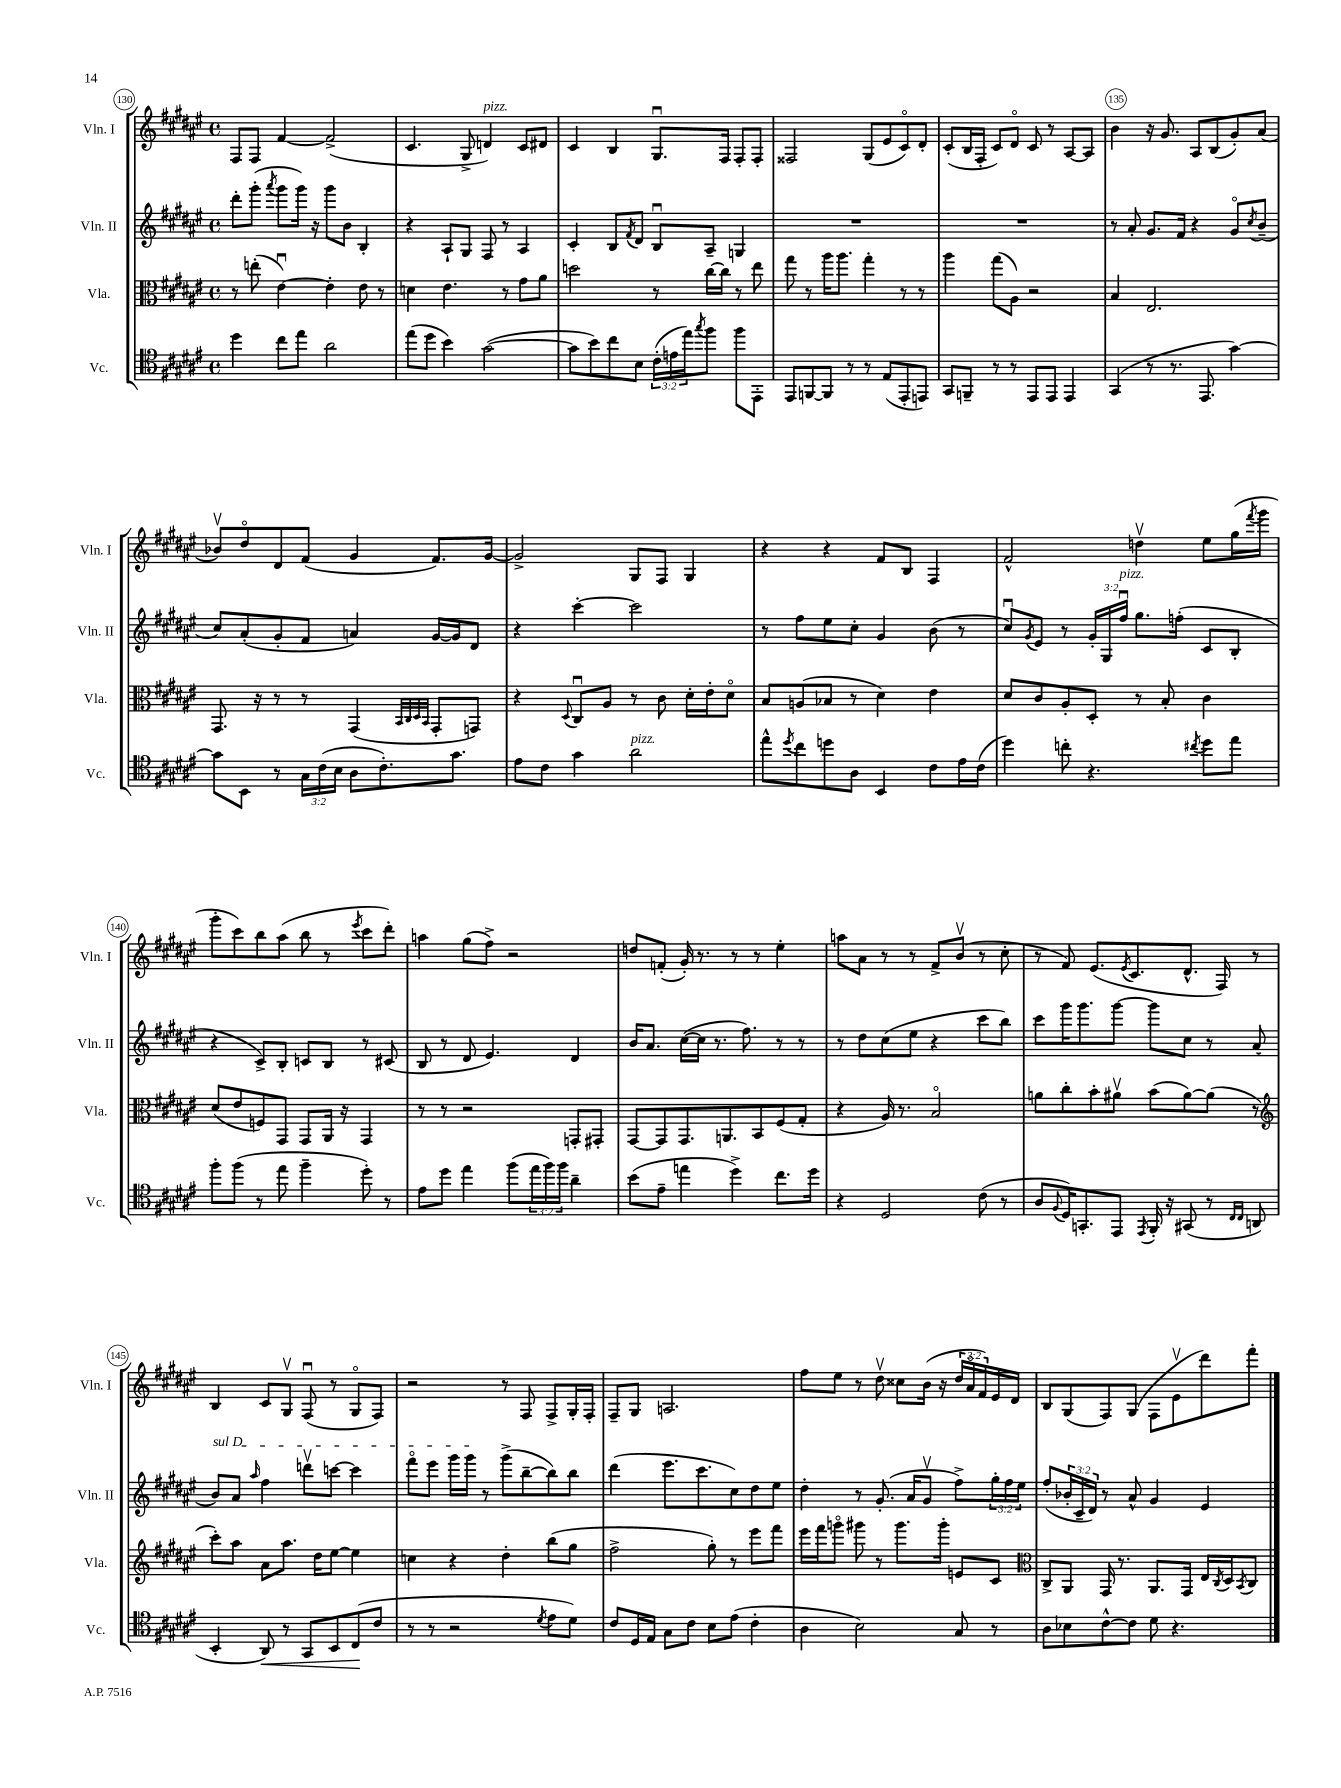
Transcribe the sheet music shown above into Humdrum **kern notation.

**kern	**dynam	**kern	**kern	**kern
*part4	*part4	*part3	*part2	*part1
*staff4	*staff4	*staff3	*staff2	*staff1
*I"Vc.	*	*I"Vla.	*I"Vln. II	*I"Vln. I
*I'Vc.	*	*I'Vla.	*I'Vln. II	*I'Vln. I
*clefC4	*	*clefC3	*clefG2	*clefG2
*k[f#c#g#d#a#e#]	*	*k[f#c#g#d#a#e#]	*k[f#c#g#d#a#e#]	*k[f#c#g#d#a#e#]
*M4/4	*	*M4/4	*M4/4	*M4/4
*met(c)	*	*met(c)	*met(c)	*met(c)
=130	=130	=130	=130	=130
4dd#\	.	8r	8ddd#'\L	8F#/L
.	.	(8een'\	(8ggg#'\J	8F#/J
.	.	.	8qaaa#/	.
8cc#\L	.	[4e#u\)	8ggg#\L	[4f#/
8ee#\J	.	.	16ggg#\Jk)	.
.	.	.	16r	.
2a#\	.	4e#'\]	8ggg#\L	(2f#^/]
.	.	.	8b\J	.
.	.	8e#\	4B'/	.
.	.	8r	.	.
=131	=131	=131	=131	=131
(8ee#\L	.	4dn\	4r	4.c#/
8dd#\J	.	.	.	.
4b\)	.	4.e#\	8A#`/L	.
.	.	.	8G#/J	8G#^/
!	!	!	!	!LO:TX:a:i:t=pizz.
([2g#\	.	.	8F#/	4dn/)
.	.	8r	8r	.
.	.	8g#\L	4A#/	8c#/L
.	.	8a#\J	.	8d#X/J
=132	=132	=132	=132	=132
8g#\L]	.	2ddn\	4c#'/	4c#/
8b\)	.	.	.	.
8cc#\	.	.	8B/L	4B/
.	.	.	8qf#/	.
8B\J	.	.	8d#/J	.
(24c#'\LL	.	8r	8Bu/L	8.G#u/L
24en\	.	.	.	.
24ee#\J)	.	.	.	.
8qgg#/	.	.	.	.
8ff#\J	.	[16cc#\LL	8A#~/J	.
.	.	16cc#\JJ]	.	16F#/Jk
8ff#\L	.	8r	4Gn/	8F#'/L
8EE#'\J	.	8ee#\	.	8F#'/J
=133	=133	=133	=133	=133
8EE#/L	.	8gg#\	1r	2F##X/
[8FFn/	.	8r	.	.
8FF/J]	.	16aa#\KL	.	.
.	.	8.aa#\J	.	.
8r	.	.	.	.
8r	.	4gg#'\	.	(8G#/L
(8E#/L	.	.	.	8e#/
8EE#'/	.	8r	.	8c#/)
8EEn/J)	.	8r	.	8d#'/J
=134	=134	=134	=134	=134
8GG#/L	.	4aa#\	1r	(8c#'/L
8FFn~/J	.	.	.	16B/L
.	.	.	.	16F#'/JJ
8r	.	(8gg#\L	.	8c#/L)
8r	.	8A#\J)	.	8d#/J
8EE#/L	.	2r	.	8c#/
8EE#/J	.	.	.	8r
4EE#/	.	.	.	[8A#/L
.	.	.	.	8A#/J]
=135	=135	=135	=135	=135
(4GG#/	.	4B/	8r	4b\
.	.	.	8a#'/	.
8r	.	2.E#/	8.g#/L	16r
.	.	.	.	8.g#/
8.r	.	.	.	.
.	.	.	16f#/Jk	.
.	.	.	4r	8A#/L
8.EE#/	.	.	.	.
.	.	.	.	(8B/
[4g#\)	.	.	8g#/L	8g#'/)
.	.	.	8qcc#/	.
.	.	.	(8b~/J	(8a#/J
!!LO:LB:g=z
=136	=136	=136	=136	=136
8g#\L]	.	8.GG#/	8cc#/L)	8b-Xv/L)
8BB\J	.	.	(8a#'/	8dd#/
.	.	16r	.	.
8r	.	8r	8g#'/	8d#/
24G#\LL	.	8r	8f#/J	(8f#/J
(24c#\	.	.	.	.
24B\JJ	.	.	.	.
8A#\L	.	(4GG#/	4an/)	4g#/
8.c#'\)	.	.	.	.
.	.	32qqBB/LLL	.	.
.	.	32qqC#/	.	.
.	.	32qqD#/	.	.
.	.	32qqBB/JJJ	.	.
.	.	8GG#'/L	[16g#/LL	8.f#/L)
8.g#\J	.	.	16g#/J]	.
.	.	8GGn/J)	8d#/J	.
.	.	.	.	[16g#/Jk
=137	=137	=137	=137	=137
8e#\L	.	4r	4r	2g#^/]
8c#\J	.	.	.	.
.	.	8qqD#/	.	.
4g#\	.	8C#u/L	[4ccc#'\	.
.	.	8A#/J	.	.
!LO:TX:a:i:t=pizz.	!	!	!	!
2a#\	.	8r	2ccc#\]	8G#/L
.	.	8c#\	.	8F#/J
.	.	16d#'\LL	.	4G#/
.	.	16e#'\J	.	.
.	.	8d#\J	.	.
=138	=138	=138	=138	=138
8ee#^^\L	.	8B/L	8r	4r
8qdd#/	.	.	.	.
8cc#\	.	(8An/	8ff#\L	.
8ddn\	.	8B-X/J	8ee#\	4r
8A#\J	.	8r	8cc#'\J	.
4BB/	.	4d#\)	4g#/	8f#/L
.	.	.	.	8B/J
8c#\L	.	4e#\	(8b\	4F#/
16e#\L	.	.	8r	.
(16c#\JJ	.	.	.	.
=139	=139	=139	=139	=139
4dd#\)	.	8d#/L	8cc#u/L)	2f#^^/
.	.	.	8qg#/	.
.	.	8c#/	8e#/J	.
8ccn'\	.	8A#'/	8r	.
4.r	.	8D#'/J	24g#'/LL	.
.	.	.	24G#/	.
!	!	!	!LO:TX:a:i:t=pizz.	!
.	.	.	24ff#u/JJ	.
.	.	8r	8.gg#\L	4ddnv\
.	.	8B'/	.	.
.	.	.	(16ffn'\Jk	.
8qcc#X/	.	.	.	.
8dd#\L	.	4c#\	8c#/L	8ee#\L
8ee#\J	.	.	8B'/J	(16gg#\L
.	.	.	.	8qfff#/
.	.	.	.	16ggg#\JJ
!!LO:LB:g=z
=140	=140	=140	=140	=140
8ff#'\L	.	(8d#/L	4r	8ggg#'\L
(8ff#\J	.	8e#/	.	8ccc#\)
8r	.	8Fn/)	8c#^/L)	8bb\
8ee#\	.	8GG#/J	8B'/J	(8aa#\J
4ff#~\	.	8GG#/L	8cn/L	8bb\
.	.	16AA#/Jk	8B/J	8r
.	.	16r	.	.
.	.	.	.	8qeee#/
8dd#'\)	.	4GG#/	8r	8ccc#\L
8r	.	.	(8c#X/	8ddd#'\J)
=141	=141	=141	=141	=141
8e#\L	.	8r	8B/	4aan\
8dd#\J	.	8r	8r	.
4ee#\	.	2r	8d#/	(8gg#\L
.	.	.	4.e#/)	8ff#^\J)
(8ff#\L	.	.	.	2r
24ee#\L	.	.	.	.
24ff#\)	.	.	.	.
24ff#\JJ	.	.	.	.
4a#~\	.	8GGn'/L	4d#/	.
.	.	8GG#X'/J	.	.
=142	=142	=142	=142	=142
(8b\L	.	[8GG#/L	16b/KL	8ddn/L
.	.	.	8.a#/J	.
8e#~\J	.	8GG#/]	.	(8fn'/J
4een\	.	8.GG#/	([16cc#\LL	16g#'/)
.	.	.	16cc#\JJ]	8.r
.	.	.	8.r	.
.	.	8.AAn/	.	.
4dd#^\)	.	.	.	8r
.	.	.	8.ff#\)	.
.	.	8BB/	.	8r
8.cc#\L	.	(8F#/	8r	4ee#'\
.	.	8G#'/J	8r	.
16dd#\Jk	.	.	.	.
=143	=143	=143	=143	=143
4r	.	4r	8r	8aan\L
.	.	.	8dd#\L	8a#\J
2D#/	.	16A#/)	(8cc#\	8r
.	.	8.r	.	.
.	.	.	8ee#\J	8r
.	.	2B/	4r	8f#^/L
.	.	.	.	(8bv/J
(8c#\	.	.	8ccc#\L	8r
8r	.	.	8bb\J)	8cc#'\
=144	=144	=144	=144	=144
8A#/L	.	8an\L	8ccc#\L	8r
8qqF#/	.	.	.	.
16D#/K)	.	8cc#'\	16ggg#\K	8f#/)
8.GGn'/	.	.	8.ggg#\	.
.	.	8b'\	.	(8.e#/L
8EE#/J	.	8a#Xv\J	[8ggg#\J	.
.	.	.	.	8qe#/
.	.	.	.	8.c#/
8qEE#/	.	.	.	.
16FF#'/	.	(8b\L	8ggg#\L]	.
16r	.	.	.	.
(8GG#X/	.	[8a#\)	8cc#\J	8.d#^^/J
8r	.	(8a#\J]	8r	.
.	.	.	.	16F#/)
16qqC#/LL	.	.	.	.
16qqC#/JJ	.	.	.	.
8AAn/	.	8r	(8a#/	8r
!!LO:LB:g=z
=145	=145	=145	=145	=145
*	*	*clefG2	*	*
!	!	!	!LO:TX:a:i:t=sul D	!
4BB'/	.	8ccc#'\L)	8b/L)	4B/
.	.	8aa#\J	8a#/J	.
.	.	.	16qqaa#/	.
!	!LO:HP:b	!	!	!
8AA#/)	<	8a#\L	4ff#\	8c#/L
8r	.	8.aa#\J	.	8G#v/J
8GG#/L	.	.	8dddnv\L	(8F#u/
.	.	16dd#\KL	.	.
8BB/	.	[8ee#\J	[8cccn\J	8r
(8C#/	.	4ee#\]	4ccc\]	8G#/L
8c#/J	[	.	.	8F#/J)
=146	=146	=146	=146	=146
8r	.	4ccn\	8fff#\L	2r
8r	.	.	8eee#\J	.
2r	.	4r	16ggg#\LL	.
.	.	.	16ggg#\JJ	.
.	.	.	8r	.
.	.	4dd#'\	(8ggg#^\L	8r
.	.	.	[8bb~\	8F#/
8qd#/	.	.	.	.
8e#\L	.	(8bb\L	8bb\])	8F#^/L
8d#\J)	.	8gg#\J	8bb\J	16G#'/L
.	.	.	.	16F#'/JJ
=147	=147	=147	=147	=147
8c#/L	.	2ff#^\	(4ddd#\	8F#~/L
16D#/L	.	.	.	8G#/J
16E#/JJ	.	.	.	.
8G#\L	.	.	8.eee#\L	2.An/
8c#\J	.	.	.	.
.	.	.	8.ccc#\	.
8B\L	.	8gg#'\)	.	.
(8e#\J	.	8r	8cc#\)	.
4c#'\	.	8eee#\L	8dd#\	.
.	.	8fff#\J	8ee#\J	.
=148	=148	=148	=148	=148
4A#\	.	16eee#\LL	4dd#'\	8ff#\L
.	.	16fff#\J	.	.
.	.	8gggn\J	.	8ee#\J
2B\)	.	8ggg#X\	8r	8r
.	.	8r	(8.g#'/	8dd#v\
.	.	8.ggg#\L	.	8cc##X\L
.	.	.	16a#/KL	.
.	.	.	8g#v/J	(16b\Jk
.	.	16ggg#'\Jk	.	16r
8G#/	.	8en/L	8ff#^\L)	24dd#/LL
.	.	.	.	24a#/
.	.	.	.	24f#/)
8r	.	8c#/J	24gg#'\L	16e#/
.	.	.	24ff#\	.
.	.	.	.	16d#/JJ
.	.	.	24ee#\JJ	.
=149	=149	=149	=149	=149
*	*	*clefC3	*	*
8A#\L	.	8C#^/L	(8ff#'/L	8B/L
8B-X\	.	8AA#/J	24b-X'/L	(8G#/
.	.	.	24c#~/	.
.	.	.	24d#/JJ)	.
[8c#^^\	.	16GG#/	8r	8F#/)
.	.	8.r	.	.
8c#\J]	.	.	8a#^^/	(8G#/J
8d#\	.	8.AA#/L	4g#/	8F#\L
4.r	.	.	.	8e#v\
.	.	16GG#/Jk	.	.
.	.	16E#/LL	4e#/	8ddd#\)
.	.	8qC#/	.	.
.	.	16D#/J	.	.
.	.	8qBB/	.	.
.	.	8C#/J	.	8fff#'\J
==	==	==	==	==
*-	*-	*-	*-	*-
